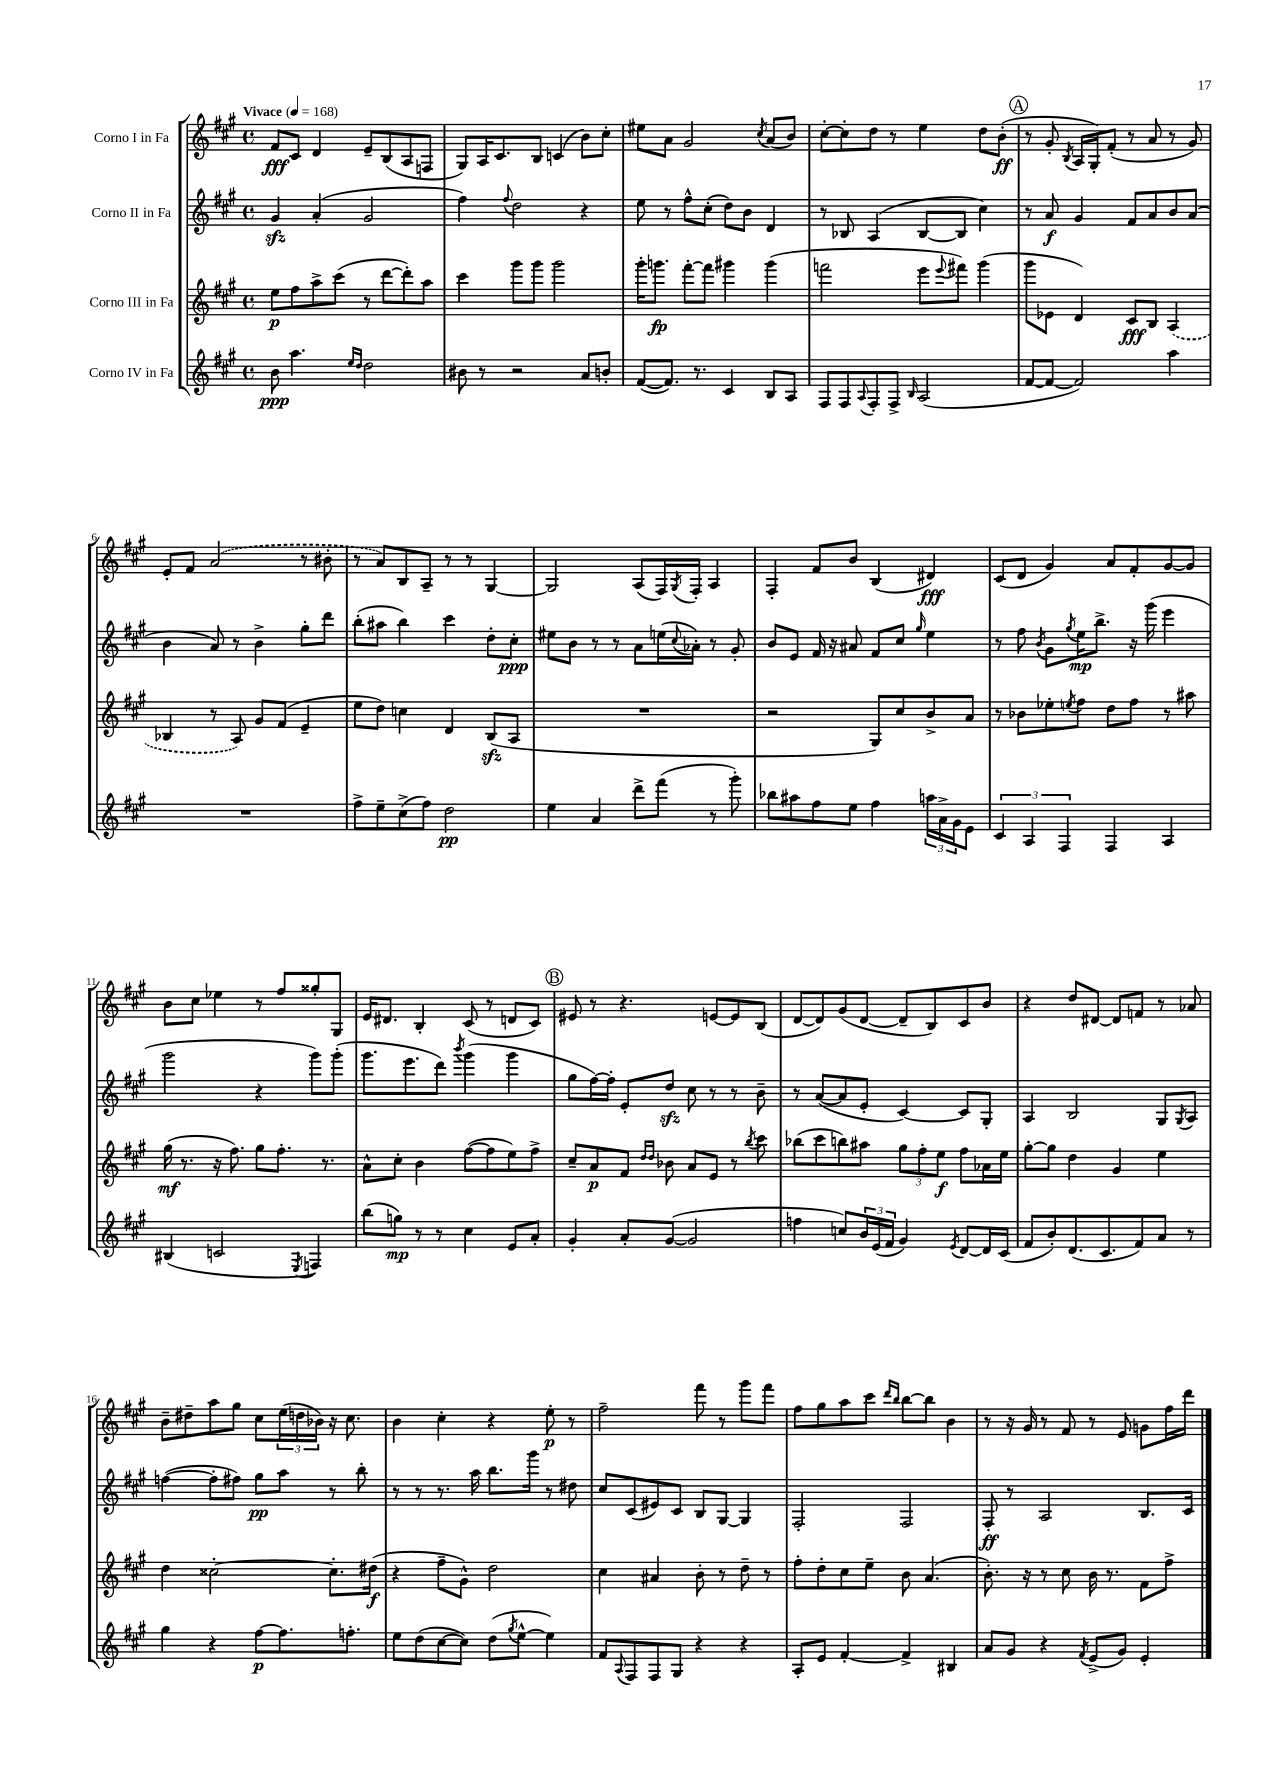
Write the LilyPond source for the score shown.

<<
\new StaffGroup <<
\new Staff = "s0" \with { instrumentName = "Corno I in Fa" } {
    \clef treble \key a \major \defaultTimeSignature \time 4/4 \tempo "Vivace" 4 = 168
    fis'8\fff cis'8 d'4 e'8-- b8( a8 f8 |
    gis8) a16 cis'8. b8 c'4( b'8) cis''8-. |
    eis''8 a'8 gis'2 \acciaccatura { cis''8 } a'8( b'8) |
    cis''8~-. cis''8-. d''8 r8 e''4 d''8 b'8-.\ff( |
    \mark \markup { \circle "A" } r8 gis'8-. \acciaccatura { b8 } a16 gis16-.) fis'8-.( r8 a'8 r8 gis'8) |
    e'8-. fis'8 \once \slurDashed a'2( r8 bis'8-. |
    r8 a'8) b8 a8-- r8 r8 gis4~ |
    gis2 a8( fis16) \acciaccatura { gis8 } fis16-. a4 |
    fis4-. fis'8 b'8 b4( dis'4\fff) |
    cis'8( d'8 gis'4) a'8 fis'8-. gis'8~ gis'8 |
    b'8 cis''8 ees''4 r8 fis''8 gisis''8-. gis8 |
    e'16 dis'8. b4-. cis'8( r8 d'8 cis'8) |
    \mark \markup { \circle "B" } eis'8 r8 r4. e'8~ e'8 b8( |
    d'8~ d'8) gis'8( d'8~ d'8-- b8) cis'8 b'8 |
    r4 d''8 dis'8~ dis'8 f'8 r8 aes'8 |
    b'8-- dis''8-- a''8 gis''8 cis''8 \tuplet 3/2 { e''16( d''16 bes'16) } r16 cis''8. |
    b'4 cis''4-. r4 e''8-.\p r8 |
    fis''2-- fis'''8 r8 gis'''8 fis'''8 |
    fis''8 gis''8 a''8 cis'''8 \grace { d'''16 b''16 } b''8~ b''8 b'4 |
    r8 r16 gis'16 r8 fis'8 r8 e'8 g'8 fis''16 d'''16 \bar "|." |
}
\new Staff = "s1" \with { instrumentName = "Corno II in Fa" } {
    \clef treble \key a \major \defaultTimeSignature \time 4/4
    gis'4\sfz a'4-.( gis'2 |
    fis''4) \appoggiatura { fis''8 } d''2 r4 |
    e''8 r8 fis''8-^ cis''8-.( d''8) b'8 d'4 |
    r8 bes8 a4( bes8~ bes8 cis''4) |
    \mark \markup { \circle "A" } r8 a'8\f gis'4 fis'8 a'8 b'8 a'8( |
    b'4 a'8) r8 b'4-> gis''8-. d'''8 |
    b''8-.( ais''8 b''4) cis'''4 d''8-. cis''8-.\ppp |
    eis''8 b'8 r8 r8 a'8 e''16( \appoggiatura { cis''8 } aes'16-.) r8 gis'8-. |
    b'8 e'8 fis'16 r16 ais'8 fis'8 cis''8 \grace { gis''16 } e''4 |
    r8 fis''8 \acciaccatura { b'8 } gis'8 \acciaccatura { gis''8 } e''16\mp b''8.-> r16 gis'''16( e'''4 |
    gis'''2 r4 gis'''8) gis'''8-.( |
    gis'''8. e'''8. d'''8) \acciaccatura { b'''8 } gis'''4( gis'''4 |
    \mark \markup { \circle "B" } gis''8 fis''16~) fis''16-. e'8-. d''8\sfz cis''8 r8 r8 b'8-- |
    r8 a'8~( a'8 e'8-. cis'4~) cis'8 gis8-. |
    a4 b2 gis8 \acciaccatura { gis8 } a8 |
    f''4~( f''8-. fis''8) gis''8\pp a''8 r8 b''8-. |
    r8 r8 r8. a''16 b''8. gis'''16 r8 dis''8 |
    cis''8 cis'8( eis'8) cis'8 b8 gis8~ gis4 |
    fis2-. fis2 |
    fis8-.\ff r8 a2 b8. cis'16 \bar "|." |
}
\new Staff = "s2" \with { instrumentName = "Corno III in Fa" } {
    \clef treble \key a \major \defaultTimeSignature \time 4/4
    e''8\p fis''8 a''8-> cis'''8( r8 d'''8~ d'''8-.) a''8 |
    cis'''4 gis'''8 gis'''8 gis'''2 |
    gis'''16-. g'''8.\fp fis'''8~-. fis'''8 gis'''4 gis'''4( |
    f'''2 e'''8 \appoggiatura { e'''8 } fis'''8) gis'''4( |
    \mark \markup { \circle "A" } gis'''8 ees'8 d'4) cis'8\fff b8 \once \slurDashed a4( |
    bes4 r8 a8) gis'8 fis'8( e'4-- |
    e''8 d''8) c''4 d'4 b8\sfz( a8 |
    R1 |
    r2 gis8) cis''8 b'8-> a'8 |
    r8 bes'8 ees''8-. \acciaccatura { e''8 } fis''8 d''8 fis''8 r8 ais''8 |
    gis''16\mf( r8. r16 fis''8.) gis''8 fis''8.-. r8. |
    a'8-^ cis''8-. b'4 fis''8~( fis''8 e''8) fis''8-> |
    \mark \markup { \circle "B" } cis''8-- a'8\p fis'8 \grace { d''16 d''16 } bes'8 a'8 e'8 r8 \acciaccatura { b''8 } cis'''8 |
    bes''8( cis'''8 b''8) ais''8 \tuplet 3/2 { gis''8 fis''8-. e''8\f } fis''8 aes'16 e''16 |
    gis''8~-. gis''8 d''4 gis'4 e''4 |
    d''4 cisis''2~-. cisis''8.-. dis''16\f( |
    r4 fis''8-- gis'8-^) d''2 |
    cis''4 ais'4 b'8-. r8 d''8-- r8 |
    fis''8-. d''8-. cis''8 e''8-- b'8 a'4.( |
    b'8.-.) r16 r8 cis''8 b'16 r8. fis'8 fis''8-> \bar "|." |
}
\new Staff = "s3" \with { instrumentName = "Corno IV in Fa" } {
    \clef treble \key a \major \defaultTimeSignature \time 4/4
    b'8\ppp a''4. \grace { e''16 d''16 } d''2 |
    bis'8 r8 r2 a'8 b'8-. |
    fis'8~( fis'8.) r8. cis'4 b8 a8 |
    fis8 fis8 \appoggiatura { a8 } fis8-. fis8-> \grace { b16 } a2( |
    \mark \markup { \circle "A" } fis'8~ fis'8~ fis'2) a''4 |
    R1 |
    fis''8-> e''8-- cis''8->( fis''8) d''2\pp |
    e''4 a'4 d'''8-> fis'''8( r8 gis'''8-.) |
    bes''8 ais''8 fis''8 e''8 fis''4 \tuplet 3/2 { a''16 a'16-> gis'16 } e'8 |
    \tuplet 3/2 { cis'4 a4 fis4 } fis4 a4 |
    bis4( c'2 \acciaccatura { e8 } f4) |
    b''8( g''8\mp) r8 r8 cis''4 e'8 a'8-. |
    \mark \markup { \circle "B" } gis'4-. a'8-. gis'8~( gis'2 |
    f''4 c''8) \tuplet 3/2 { b'16 e'16( fis'16 } gis'4) \acciaccatura { e'8 } d'8~ d'16 cis'16( |
    fis'8 b'8-.) d'8.( cis'8. fis'8) a'8 r8 |
    gis''4 r4 fis''8~\p fis''8. f''8.-. |
    e''8 d''8( cis''8~ cis''8) d''8( \acciaccatura { gis''8 } e''8~-^ e''4) |
    fis'8 \appoggiatura { a8 } fis8 fis8 gis8 r4 r4 |
    a8-. e'8 fis'4~-. fis'4-> bis4 |
    a'8 gis'8 r4 \acciaccatura { fis'8 } e'8->( gis'8) e'4-. \bar "|." |
}
>>
>>
